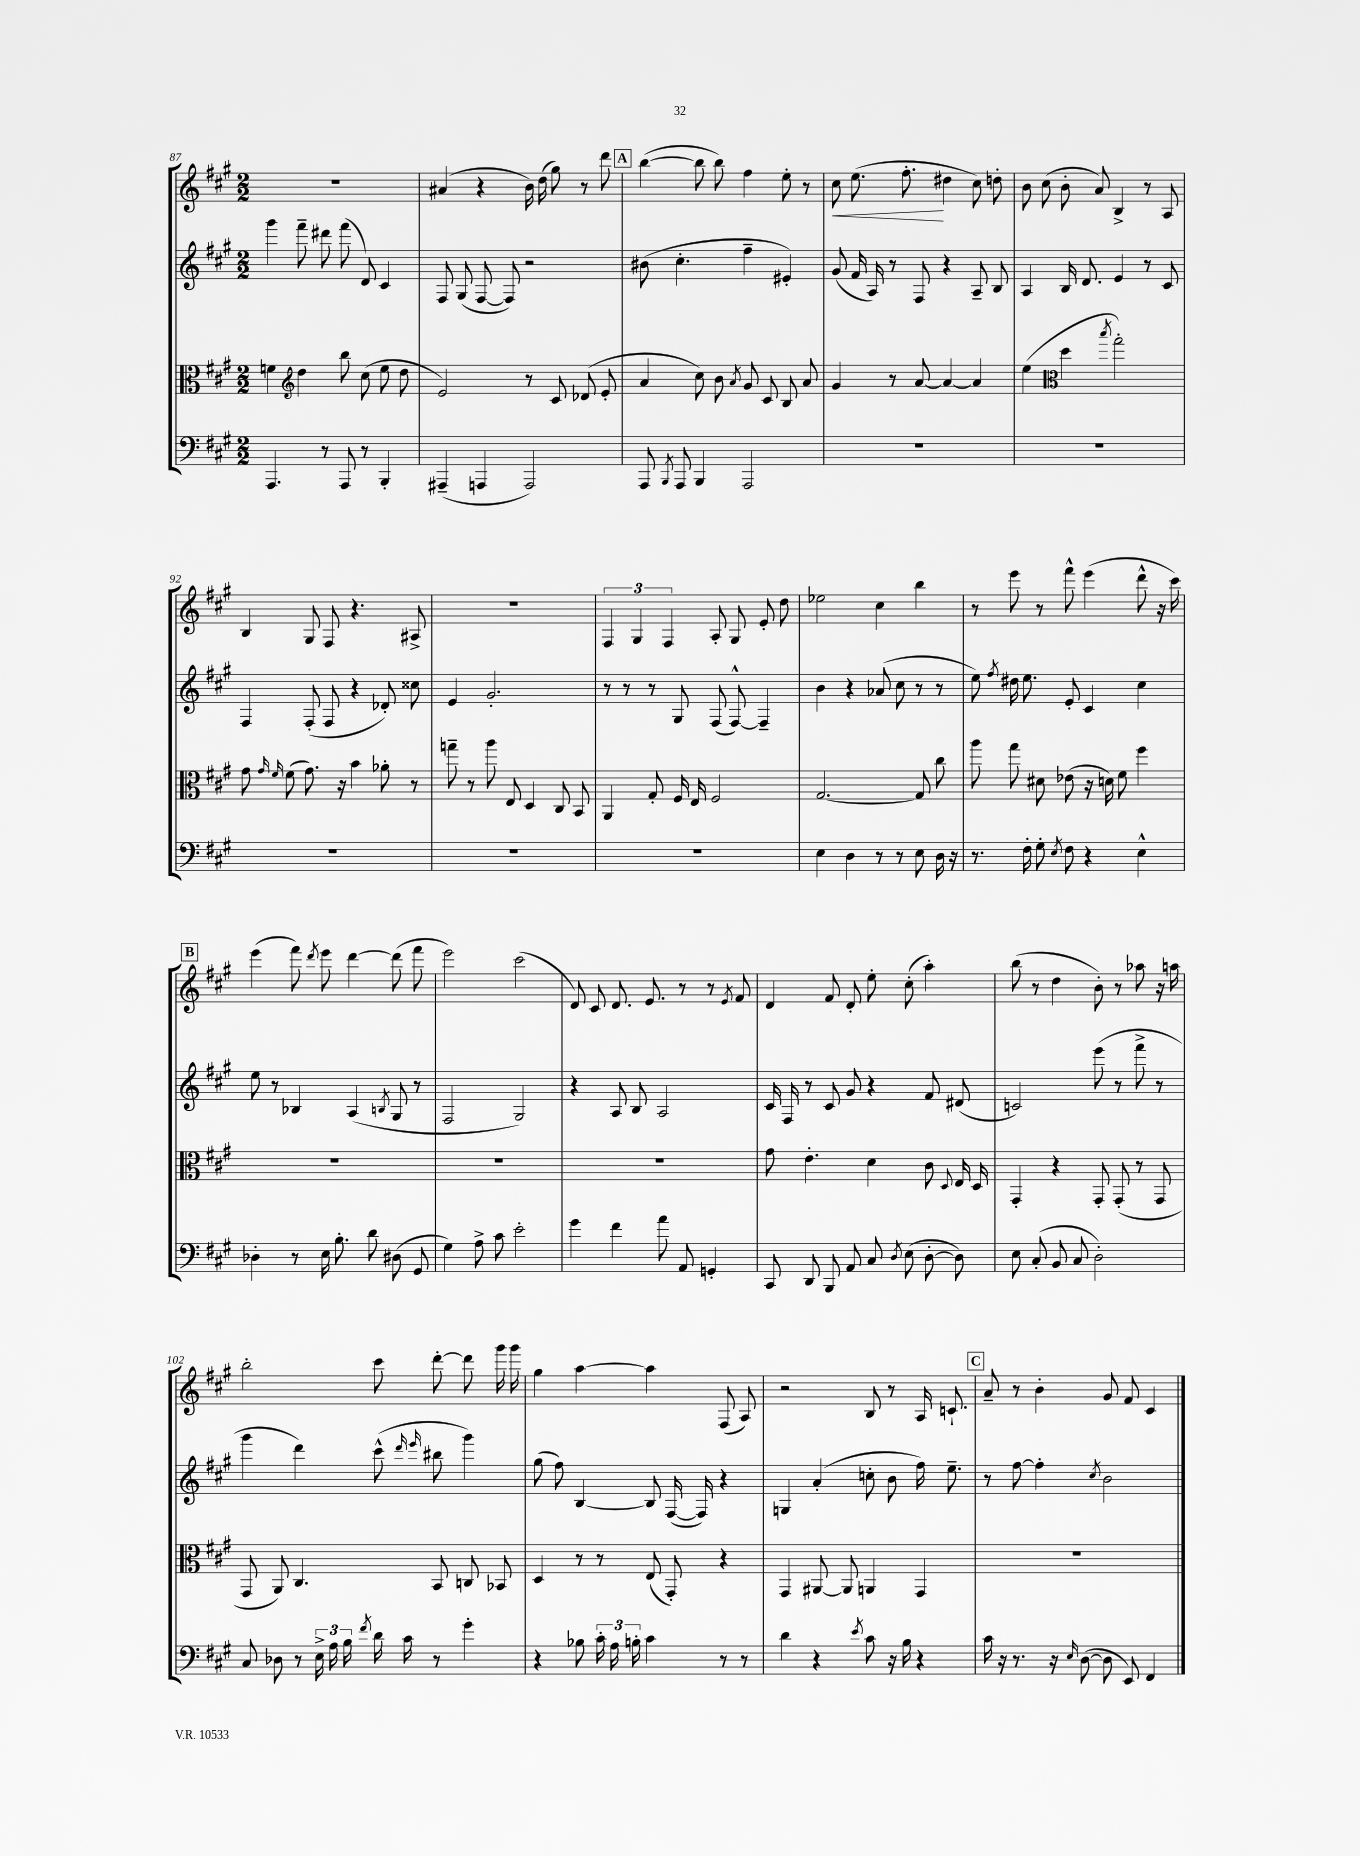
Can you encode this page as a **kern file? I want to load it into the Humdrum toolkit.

**kern	**kern	**kern	**kern
*staff4	*staff3	*staff2	*staff1
*clefF4	*clefC3	*clefG2	*clefG2
*k[f#c#g#]	*k[f#c#g#]	*k[f#c#g#]	*k[f#c#g#]
*M2/2	*M2/2	*M2/2	*M2/2
4.AAA/	4f\	4ggg#\	1r
*	*clefG2	*	*
.	4dd\	8fff#~\	.
8r	.	8ddd#\	.
8AAA/	8bb\	(8fff#\	.
8r	(8cc#\	8d/)	.
4BBB'/	8ee\	4c#/	.
.	8dd\	.	.
=	=	=	=
(4AAA#~/	2e/)	8F#/	(4a#/
.	.	(8G#/	.
4AAA/	.	[8F#/	4r
.	.	8F#/])	.
2AAA/)	8r	2r	16b\)
.	.	.	(16dd\
.	8c#/	.	8gg#\)
.	(8d-/	.	8r
.	8e'/	.	8ddd\
=	=	=	=
8AAA/	4a/	(8b#\	([4bb\
8qBBB/	.	.	.
8AAA/	.	4.cc#'\	.
4BBB/	8cc#\)	.	8bb\]
.	8b\	.	8bb\)
.	8qa/	.	.
2AAA/	8g#/	4ff#~\	4ff#\
.	8c#/	.	.
.	8B/	4e#'/)	8ee'\
.	8a/	.	8r
=	=	=	=
1r	4g#/	(8g#/	8cc#\
.	.	16f#/	(8.ee\
.	.	16A/)	.
.	8r	8r	.
.	.	.	8.ff#'\
.	[8a/	8F#/	.
.	4a/_	4r	4dd#\
.	4a/]	8A~/	8cc#\)
.	.	8B/	8dd'\
=	=	=	=
1r	(4ee\	4A/	8b\
.	.	.	(8cc#\
*	*clefC3	*	*
.	4dd\	16B/	8b'\
.	.	8.d/	.
.	.	.	8a/)
.	8qbb/	.	.
.	2gg#'\)	4e/	4B^/
.	.	8r	8r
.	.	8c#/	8A/
=	=	=	=
1r	8g#\	4F#/	4B/
.	16qqg#/	.	.
.	16qqf#/	.	.
.	(8f#\	.	.
.	8.g#\)	(8F#'/	8G#/
.	.	8F#/	8F#/
.	16r	.	.
.	4b\	4r	4.r
.	8a-'\	8d-'/)	.
.	8r	8cc##\	8A#^/
=	=	=	=
1r	8gg~\	4e/	1r
.	8r	.	.
.	8aa\	2.g#'/	.
.	8E/	.	.
.	4D/	.	.
.	8C#/	.	.
.	8BB/	.	.
=	=	=	=
1r	4AA/	8r	6F#/
.	.	8r	.
.	.	.	6G#/
.	8G#'/	8r	.
.	.	.	6F#/
.	16F#/	8G#/	.
.	16E/	.	.
.	2F#/	(8F#/	8A'/
.	.	[8F#^^/)	8G#/
.	.	4F#~/]	8e'/
.	.	.	8dd\
=	=	=	=
4E\	[2.G#/	4b\	2ee-\
4D\	.	4r	.
8r	.	(8a-/	4cc#\
8r	.	8cc#\	.
8E\	8G#/]	8r	4bb\
16D\	8cc#\	8r	.
16r	.	.	.
=	=	=	=
8.r	8aa\	8ee\)	8r
.	.	8qff#/	.
.	8gg#\	16dd#\	8eee\
16F#'\	.	8.ee\	.
8G#'\	8d#\	.	8r
8qE/	.	.	.
8F#\	(8e-\	8e'/	8fff#^^\
4r	16r	4c#/	(4eee\
.	16d\)	.	.
.	8f#\	.	.
4E^^\	4ff#\	4cc#\	8ddd^^\
.	.	.	16r
.	.	.	16ccc#\)
=	=	=	=
4D-'\	1r	8ee\	(4eee\
.	.	8r	.
8r	.	4B-/	8fff#\)
.	.	.	8qddd/
16E\	.	.	8eee\
8.B'\	.	.	.
.	.	(4A/	[4ddd\
8d\	.	.	.
.	.	8qB/	.
(8D#\	.	8G#/	(8ddd\]
8GG#/	.	8r	8fff#\
=	=	=	=
4G#\)	1r	2F#/	2eee\)
8A^\	.	.	.
8c#\	.	.	.
2e'\	.	2G#/)	(2ccc#\
=	=	=	=
4g#\	1r	4r	8d/)
.	.	.	8c#/
4f#\	.	8A/	8.d/
.	.	8B/	.
.	.	.	8.e/
8a\	.	2A/	.
8AA/	.	.	8r
4GG'/	.	.	8r
.	.	.	8qe/
.	.	.	8f#/
=	=	=	=
8CC#/	8g#\	16c#/	4d/
.	.	16F#/	.
8DD/	4.e'\	8r	.
8BBB/	.	8c#/	8f#/
8AA/	.	8g#/	8d'/
8C#/	4d\	4r	8ee'\
8qD/	.	.	.
(8E\	.	.	(8cc#'\
[8D'\	8c#\	8f#/	4aa'\)
.	8qqD/	.	.
8D\])	16E/	(8d#/	.
.	16D/	.	.
=	=	=	=
8E\	4GG#'/	2c/)	(8bb\
(8C#'/	.	.	8r
8BB/	4r	.	4dd\
8C#/	.	.	.
2D'\)	8GG#'/	(8eee\	8b'\)
.	(8GG#'/	8r	8r
.	8r	8fff#^\	8aa-\
.	8GG#/	8r	16r
.	.	.	16aa\
=	=	=	=
8C#/	8GG#/	4ggg#\	2bb'\
8D-\	8AA/)	.	.
8r	4.C#/	4ddd\)	.
24E^\	.	.	.
24A\	.	.	.
24B\	.	.	.
8qf#/	.	.	.
16d\	.	(8ccc#^^\	8ccc#\
16c#\	.	.	.
.	.	16qqddd/	.
.	.	16qqeee/	.
8r	8BB/	8bb#\	[8ddd'\
4g#'\	8C/	4ggg#\)	8ddd\]
.	8BB-/	.	16ggg#\
.	.	.	16ggg#\
=	=	=	=
4r	4D/	(8gg#\	4gg#\
.	.	8ff#\)	.
8B-\	8r	[4B/	[4aa\
24c#'\	8r	.	.
24A\	.	.	.
24B'\	.	.	.
4c#\	(8E/	8B/]	4aa\]
.	8GG#'/)	([16F#/	.
.	.	16F#/])	.
8r	4r	4r	(8F#/
8r	.	.	8A/)
=	=	=	=
4d\	4GG#/	4G/	2r
4r	[8AA#/	(4a'/	.
.	8AA#/]	.	.
8qe/	.	.	.
8c#\	4AA/	8cc'\	8B/
16r	.	8b\	8r
16B\	.	.	.
4r	4GG#/	16ff#\)	16A/
.	.	8.ee~\	8.c`/
=	=	=	=
16c#\	1r	8r	8a~/
16r	.	.	.
8.r	.	[8ff#\	8r
.	.	4ff#'\]	4b'\
16r	.	.	.
16qqE/	.	.	.
([8D\	.	.	.
.	.	8qcc#/	.
8D\]	.	2b\	8g#/
8EE/)	.	.	8f#/
4FF#/	.	.	4c#/
==	==	==	==
*-	*-	*-	*-
